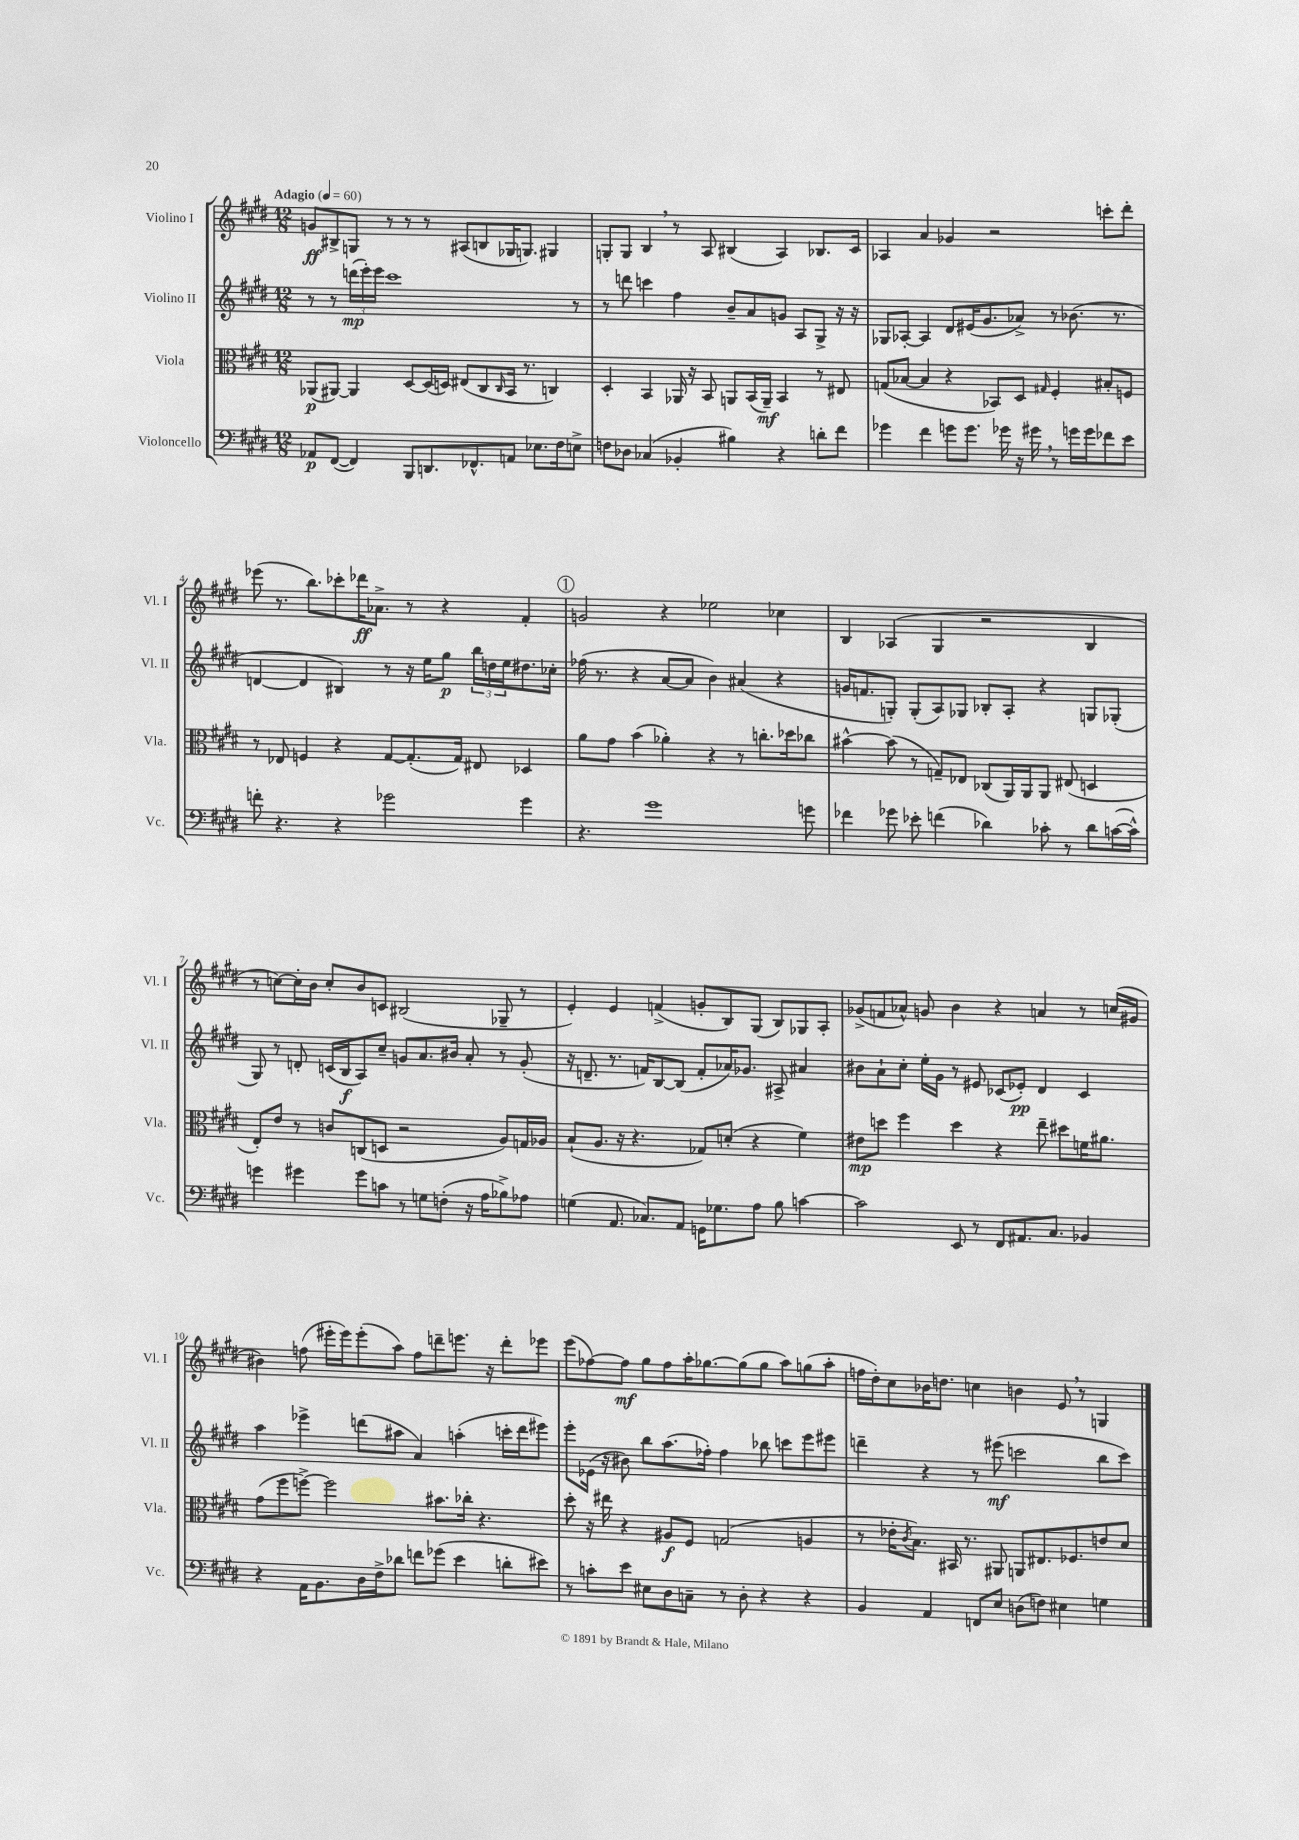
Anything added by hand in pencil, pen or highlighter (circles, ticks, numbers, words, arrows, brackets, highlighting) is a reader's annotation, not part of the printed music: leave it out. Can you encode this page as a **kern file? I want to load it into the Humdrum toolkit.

**kern	**dynam	**kern	**dynam	**kern	**dynam	**kern	**dynam
*part4	*part4	*part3	*part3	*part2	*part2	*part1	*part1
*staff4	*staff4	*staff3	*staff3	*staff2	*staff2	*staff1	*staff1
*I"Violoncello	*	*I"Viola	*	*I"Violino II	*	*I"Violino I	*
*I'Vc.	*	*I'Vla.	*	*I'Vl. II	*	*I'Vl. I	*
*clefF4	*	*clefC3	*	*clefG2	*	*clefG2	*
*k[f#c#g#d#]	*	*k[f#c#g#d#]	*	*k[f#c#g#d#]	*	*k[f#c#g#d#]	*
*M12/8	*	*M12/8	*	*M12/8	*	*M12/8	*
*MM60	*	*MM60	*	*MM60	*	*MM60	*
=1	=1	=1	=1	=1	=1	=1	=1
!	!	!	!	!	!	!LO:TX:a:B:t=Adagio	!
8AA-X/L	p	(8AA-X/L	p	8r	.	8gn/L	ff
([8FF#/J	.	[8AA#X/J)	.	8r	.	8B#X^/	.
4FF#/])	.	4AA#/]	.	(24dddn\LL	mp	8Gn/J	.
.	.	.	.	24eee'\)	.	.	.
.	.	.	.	24eee\JJ	.	.	.
.	.	.	.	1ccc#	.	8r	.
8BBB/L	.	[8D#/L	.	.	.	8r	.
8.DDn/	.	(16D#/L]	.	.	.	8r	.
.	.	16Dn/JJ)	.	.	.	.	.
.	.	(8E#X/L	.	.	.	(8A#X/L	.
8.FF-X^^/	.	.	.	.	.	.	.
.	.	8C#/	.	.	.	8Bn/	.
.	.	16qqC#/	.	.	.	.	.
8AAn/J	.	16BB/Jk	.	.	.	16G-X/K	.
.	.	8.r	.	.	.	8.Gn/J)	.
8.E-X\L	.	.	.	.	.	.	.
.	.	4Cn/)	.	.	.	4G#X/	.
16F#\k	.	.	.	.	.	.	.
8En^\J	.	.	.	8r	.	.	.
=2	=2	=2	=2	=2	=2	=2	=2
8Fn\L	.	4D#'/	.	8r	.	8Gn'/L	.
8D-X\J	.	.	.	8dddn\	.	8G/J	.
(4C-X/	.	4BB/	.	4cccn\	.	4B,/	.
4BB-X'/	.	16AA-X/	.	4ff#\	.	8r	.
.	.	16r	.	.	.	.	.
.	.	8BB/	.	.	.	8A/	.
4B#X\)	.	8AAn/L	.	8b~/L	.	(4B#X/	.
.	.	(16BB/L	.	8a/	.	.	.
.	.	16AA~/JJ)	mf	.	.	.	.
4r	.	4BB/	.	8gn/J	.	4A/)	.
.	.	.	.	8A/L	.	.	.
8dn'\L	.	8r	.	8G#^/J	.	8.B-X/L	.
8f#\J	.	8E#X/	.	16r	.	.	.
.	.	.	.	16r	.	16c#/Jk	.
=3	=3	=3	=3	=3	=3	=3	=3
4g-X\	.	(8Gn/L	.	8G-X/L	.	4A-X/	.
.	.	[8B-X/J	.	[8A-X'/J	.	.	.
4f#\	.	4B-/]	.	4A-/]	.	4a/	.
8gn\L	.	4r	.	8d#/L	.	4g-X/	.
8.g\J	.	.	.	(16e#X/K	.	.	.
.	.	.	.	8.g#/	.	.	.
.	.	8BB-X/L)	.	.	.	2r	.
16g-X\	.	.	.	.	.	.	.
16r	.	8D#/J	.	8a-X^/J)	.	.	.
16g#X,\	.	.	.	.	.	.	.
.	.	16qqG#X/	.	.	.	.	.
8r	.	4F#'/	.	8r	.	.	.
16gn\LL	.	.	.	(8.b-X\	.	.	.
16g\J	.	.	.	.	.	.	.
8f-X\	.	8B#X'/L	.	.	.	8cccn'\L	.
.	.	.	.	8.r	.	.	.
8e\J	.	8Fn/J	.	.	.	8ddd#'\J	.
!!LO:LB:g=z
=4	=4	=4	=4	=4	=4	=4	=4
8fn'\	.	8r	.	[4dn/	.	(8eee-X\	.
4.r	.	8E-X/	.	.	.	8.r	.
.	.	4Fn/	.	4d/]	.	.	.
.	.	.	.	.	.	8.bb\L)	.
4r	.	4r	.	4B#X/)	.	8ccc-X'\	.
.	.	.	.	.	.	16ddd-X\K	ff
.	.	.	.	.	.	8.a-X^\J	.
2g-X\	.	[8G#/L	.	8r	.	.	.
.	.	(8.G#'/]	.	16r	.	8r	.
.	.	.	.	16ee\KL	.	.	.
.	.	.	.	8gg#\J	p	4r	.
.	.	16G#/Jk)	.	.	.	.	.
.	.	8E#X/	.	24bb\LL	.	.	.
.	.	.	.	24ddn\	.	.	.
.	.	.	.	24ee\J	.	.	.
4g-\	.	4D-X/	.	8.dd#X\	.	4f#'/	.
.	.	.	.	16cc-X'\Jk	.	.	.
!!LO:REH:place=s1:t=1
=5	=5	=5	=5	=5	=5	=5	=5
4.r	.	8a\L	.	(16ff-X\	.	2gn/	.
.	.	.	.	8.r	.	.	.
.	.	8g#\J	.	.	.	.	.
.	.	(4b\	.	4r	.	.	.
1g#	.	.	.	.	.	.	.
.	.	4a-X'\)	.	[8a/L	.	4r	.
.	.	.	.	8a/J]	.	.	.
.	.	4r	.	4b\)	.	2ee-X\	.
.	.	8r	.	(4a#X/	.	.	.
.	.	8.ccn'\L	.	.	.	.	.
.	.	.	.	4r	.	4cc-X\	.
.	.	16dd-X\k	.	.	.	.	.
8gn\	.	8cc-X\J	.	.	.	.	.
=6	=6	=6	=6	=6	=6	=6	=6
4f-X\	.	[4b#X^^\	.	16gn/KL	.	4B/	.
.	.	.	.	8.fn/	.	.	.
8g-X\	.	(8b#\]	.	8Gn'/J)	.	(4A-X/	.
8e-X'\	.	8r	.	(8G'/L	.	.	.
(4fn\	.	8Gn~/L)	.	8A/)	.	4G#/	.
.	.	8E-X/J	.	8G-X/J	.	.	.
4d-X\)	.	(8C-X/L	.	8B-X'/L	.	2r	.
.	.	16AA/L)	.	8A'/J	.	.	.
.	.	16AA/J	.	.	.	.	.
8c-X'\	.	8AA/J	.	4r	.	.	.
8r	.	(8E#X/	.	.	.	.	.
8d-\L	.	4Dn/	.	8Gn/L	.	4B/	.
([16cn\L	.	.	.	(8G-X'/J	.	.	.
16c^^\JJ])	.	.	.	.	.	.	.
!!LO:LB:g=z
=7	=7	=7	=7	=7	=7	=7	=7
4gn\	.	8E'/L)	.	8G#/)	.	8r	.
.	.	8e/J	.	8r	.	[8ccn\L)	.
4g#X\	.	8r	.	8dn'/	.	16cc'\L]	.
.	.	.	.	.	.	16b\JJ	.
.	.	8cn/L	.	(16cn/LL	.	8cc'/L	.
.	.	.	.	16B/J	f	.	.
8g#\L	.	(8Cn/	.	8A/)	.	8b/	.
8cn\J	.	8Dn/J	.	8cc#~/J	.	8cn/J	.
8r	.	2r	.	8gn/L	.	(2B#X/	.
8Gn\L	.	.	.	8.a/	.	.	.
(8Fn'\J	.	.	.	.	.	.	.
.	.	.	.	16b#X/Jk	.	.	.
16r	.	.	.	8a'/	.	.	.
16A\KL	.	.	.	.	.	.	.
8B-X^\)	.	8A/L)	.	8r	.	8G-X~/	.
8A-X\J	.	16Gn/L	.	(8g'/	.	8r	.
.	.	16A-X/JJ	.	.	.	.	.
=8	=8	=8	=8	=8	=8	=8	=8
(4Gn\	.	(8B`/L	.	16r	.	4e'/)	.
.	.	.	.	8.dn~/	.	.	.
.	.	8.A/J	.	.	.	.	.
8.AA/	.	.	.	8.r	.	4e/	.
.	.	16r	.	.	.	.	.
.	.	4.r	.	.	.	.	.
8.C-X/L)	.	.	.	16fn/KL)	.	.	.
.	.	.	.	[8B/	.	(4fn^/	.
8AA/J	.	.	.	(8B/J]	.	.	.
16GGn\KL	.	8G-X/L)	.	8f'/L	.	8gn'/L	.
8.G-X\	.	.	.	.	.	.	.
.	.	(8dn'/J	.	16a-X/K)	.	8B/)	.
.	.	.	.	8.g-X/J	.	.	.
8A\J	.	4r	.	.	.	(8G#/J	.
8B\	.	.	.	8A#X^/	.	8B/L)	.
[4cn\	.	4f#\)	.	4a#X/	.	8G-X/	.
.	.	.	.	.	.	8A'/J	.
=9	=9	=9	=9	=9	=9	=9	=9
2c\]	.	8e#X\L	mp	8b#X\L	.	(8g-X^/L	.
.	.	8ddn\J	.	8a`\	.	8fn/	.
.	.	4ff#\	.	8cc#'\J	.	8a-X^^/J)	.
.	.	.	.	16ee'\LL	.	8gn/	.
.	.	.	.	16g#\JJ	.	.	.
8EE/	.	4dd\	.	8r	.	4b\	.
8r	.	.	.	8e#X/	.	.	.
8FF#/L	.	4r	.	(8c-X/L	.	4r	.
8.AA#X/	.	.	.	8e-X'/J)	pp	.	.
.	.	8ee~\	.	4d#/	.	4an/	.
8.C#/J	.	.	.	.	.	.	.
.	.	8dd#X\L	.	.	.	.	.
4BB-X/	.	16fn\K	.	4c-/	.	8r	.
.	.	8.a#X\J	.	.	.	.	.
.	.	.	.	.	.	(16ccn/LL	.
.	.	.	.	.	.	16g#X/JJ	.
!!LO:LB:g=z
=10	=10	=10	=10	=10	=10	=10	=10
4r	.	(8g#\L	.	4aa\	.	4b#X\)	.
.	.	8ff#\	.	.	.	.	.
16AA\KL	.	[8ffn^\J)	.	4eee-X^\	.	(8ffn\	.
8.BB\	.	.	.	.	.	.	.
.	.	2ff\]	.	.	.	16eee#X'\LL	.
.	.	.	.	.	.	16eee#\J)	.
16D#\L	.	.	.	(8dddn\L	.	(8eee#'\	.
16F#^\J	.	.	.	.	.	.	.
8d-X\J	.	.	.	8aa#X\J	.	8aa\J)	.
8fn\L	.	.	.	4a/)	.	8ff\L	.
(8g-X\J	.	8.b#X\L	.	.	.	8dddn~\	.
4e\	.	.	.	(4aan'\	.	8.eeen\J	.
.	.	16cc-X'\Jk	.	.	.	.	.
.	.	4.r	.	.	.	.	.
.	.	.	.	.	.	16r	.
8dn'\L	.	.	.	16cccn'\LL	.	8ddd'\L	.
.	.	.	.	16ddd\J	.	.	.
8e#X\J)	.	.	.	8eee#X\J)	.	8eee-X\J	.
=11	=11	=11	=11	=11	=11	=11	=11
8r	.	8dd#'\	.	8eee'\L	.	(8eee\L	.
8cn'\L	.	16r	.	(16e-X\Jk	.	[8ff-X\)	.
.	.	16ee#X\	.	16r	.	.	.
8e\J	.	4r	.	8b#X\)	.	8ff-\J]	mf
8E#X\L	.	.	.	8bb\L	.	8gg#\L	.
8D#\	.	8A#X/L	f	(8.aa\	.	8ff-\	.
8Cn~\J	.	8F#/J	.	.	.	16aa'\K	.
.	.	.	.	16ff-X'\Jk)	.	[8.gg-X\	.
8r	.	(2Gn/	.	4ff-\	.	.	.
8D#'\	.	.	.	.	.	(8gg-\]	.
4r	.	.	.	8bb-X\	.	8gg-\J	.
.	.	.	.	8cccn\L	.	8aa\L)	.
4r	.	4An/	.	8eee\	.	(8ggn\	.
.	.	.	.	8eee#X\J	.	8aa'\J	.
=12	=12	=12	=12	=12	=12	=12	=12
4BB/	.	8r	.	4dddn~\	.	16ffn\LL	.
.	.	.	.	.	.	16dd#'\J)	.
.	.	16e-X'\KL	.	.	.	8cc#\	.
.	.	8qc#/	.	.	.	.	.
.	.	8.B\J)	.	.	.	.	.
4AA/	.	.	.	4r	.	16b-X\K	.
.	.	.	.	.	.	8.ddn\J	.
.	.	16BB#X/	.	.	.	.	.
.	.	8.r	.	.	.	.	.
8FFn/L	.	.	.	8r	.	4ccn\	.
8E/J	.	8AA#X/	.	(8eee#X\	mf	.	.
(8Dn\L	.	8AAn/L	.	2cccn\	.	4bn\	.
8Fn\J)	.	8.E#X/	.	.	.	.	.
4E#X\	.	.	.	.	.	8e,/	.
.	.	8.F-X/	.	.	.	.	.
.	.	.	.	.	.	8r	.
4Gn\	.	8en/	.	8bb\L	.	4Gn/	.
.	.	8d#/J	.	8ccc\J)	.	.	.
==	==	==	==	==	==	==	==
*-	*-	*-	*-	*-	*-	*-	*-
